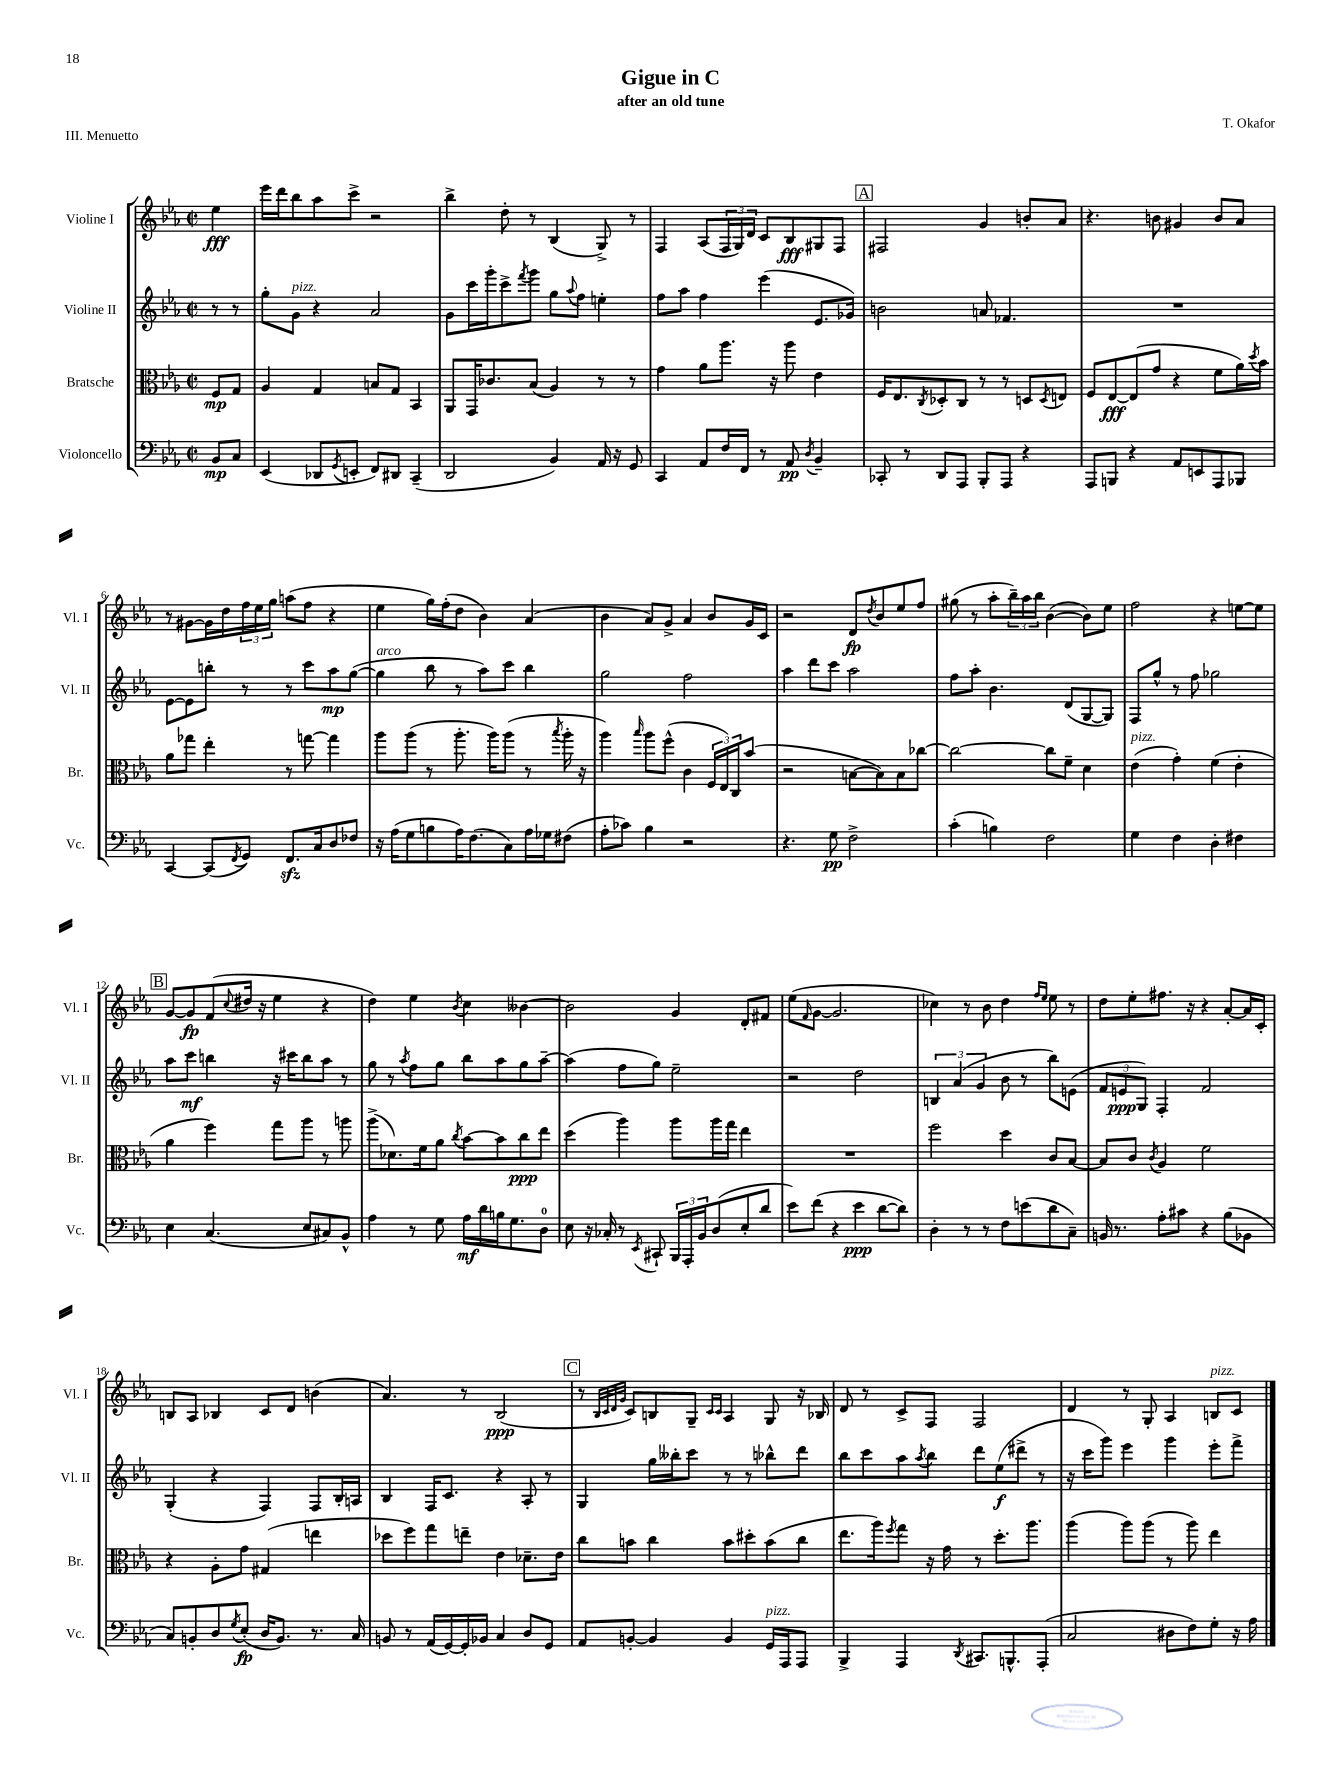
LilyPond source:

\header { title = "Gigue in C" composer = "T. Okafor" subtitle = "after an old tune" piece = "III. Menuetto" }
<<
\new StaffGroup <<
\new Staff = "s0" \with { instrumentName = "Violine I" shortInstrumentName = "Vl. I" } {
    \clef treble \key ees \major \defaultTimeSignature \time 2/2 \partial 4
    ees''4\fff |
    ees'''16 d'''16 bes''8 aes''8 c'''8-> r2 |
    bes''4-> d''8-. r8 bes4( g8->) r8 |
    f4 aes8( \tuplet 3/2 { f16 g16) d'16 } c'8 bes8\fff gis8 f8 |
    \mark \markup { \box "A" } fis2 g'4 b'8-. aes'8 |
    r4. b'8 gis'4 b'8 aes'8 |
    r8 gis'8~ gis'16 d''16 \tuplet 3/2 { f''16 ees''16 g''16 } a''8( f''8 r4 |
    ees''4 g''16) f''16-.( d''8 bes'4) aes'4( |
    bes'4 aes'8) g'8-> aes'4 bes'8 g'16 c'16 |
    r2 d'8\fp \acciaccatura { d''8 } bes'8 ees''8 f''8 |
    gis''8( r8 aes''8-. \tuplet 3/2 { bes''16--) aes''16 bes''16 } bes'4~( bes'8) ees''8 |
    f''2 r4 e''8~ e''8 |
    \mark \markup { \box "B" } g'8~ g'8\fp f'8( \appoggiatura { c''8 } dis''16 r16 ees''4 r4 |
    d''4) ees''4 \acciaccatura { bes'8 } c''4 beses'4~ |
    beses'2 g'4 d'8-. fis'8 |
    ees''8( \grace { f'16 } g'8~ g'2. |
    ces''4) r8 bes'8 d''4 \grace { f''16 ees''16 } ees''8 r8 |
    d''8 ees''8-. fis''8. r16 r4 aes'8~-. aes'16 c'16-. |
    b8 aes8 bes4 c'8 d'8 b'4( |
    aes'4.) r8 bes2\ppp( |
    \mark \markup { \box "C" } r8 \grace { bes32 c'32 d'32 g'32 } c'8) b8 g8-- \grace { c'16 c'16 } aes4 g8 r16 bes16 |
    d'8 r8 c'8-> f8 f2 |
    d'4 r8 g8-. aes4 b8^\markup { \italic "pizz." } c'8 \bar "|." |
}
\new Staff = "s1" \with { instrumentName = "Violine II" shortInstrumentName = "Vl. II" } {
    \clef treble \key ees \major \defaultTimeSignature \time 2/2 \partial 4
    r8 r8 |
    g''8-. g'8^\markup { \italic "pizz." } r4 aes'2 |
    g'8 c'''16 g'''16-. c'''8-> \acciaccatura { f'''8 } g'''8 g''8 \appoggiatura { aes''8 } f''8 e''4-. |
    f''8 aes''8 f''4 ees'''4( ees'8. ges'16) |
    \mark \markup { \box "A" } b'2 a'8 fes'4. |
    R1 |
    ees'8~ ees'8 b''8-. r8 r8 c'''8 aes''8\mp g''8~( |
    g''4^\markup { \italic "arco" } bes''8 r8 aes''8) c'''8 bes''4 |
    g''2 f''2 |
    aes''4 d'''8 c'''8 aes''2 |
    f''8 aes''8-. bes'4. d'8( g8~ g8) |
    f8 g''8-^ r8 f''8 ges''2 |
    \mark \markup { \box "B" } aes''8 c'''8\mf b''4 r16 cis'''16 b''8 aes''8 r8 |
    g''8 r8 \acciaccatura { aes''8 } f''8 g''8 bes''8 aes''8 g''8 aes''8~-- |
    aes''4( f''8 g''8) ees''2-- |
    r2 d''2 |
    \tuplet 3/2 { b4 aes'4( g'4 } bes'8 r8 bes''8) e'8( |
    \tuplet 3/2 { f'8 e'8\ppp g8) } f4-. f'2 |
    g4-.( r4 f4) f8 bes16-. a16 |
    bes4 f16 c'8. r4 aes8-. r8 |
    \mark \markup { \box "C" } g4 g''16 beses''16-. c'''8 r8 r8 bes''8-^ d'''8 |
    bes''8 c'''8 aes''8 \acciaccatura { aes''8 } bes''8 d'''8 ees''8\f( dis'''8-> r8 |
    r16 c'''16 g'''8) ees'''4 g'''4 ees'''8-. f'''8-> \bar "|." |
}
\new Staff = "s2" \with { instrumentName = "Bratsche" shortInstrumentName = "Br." } {
    \clef alto \key ees \major \defaultTimeSignature \time 2/2 \partial 4
    f8\mp g8 |
    aes4 g4 b8 g8 bes,4 |
    aes,8 g,16 ces'8. bes8( aes4) r8 r8 |
    g'4 aes'8 aes''8. r16 aes''8 ees'4 |
    \mark \markup { \box "A" } f16 ees8. \acciaccatura { c8 } des8-. c8 r8 r8 d8 \acciaccatura { d8 } e8 |
    f8 ees8~\fff ees8( g'8 r4 f'8 aes'16) \acciaccatura { d''8 } bes'16 |
    aes'8 ges''8 ees''4-. r8 g''8~ g''4 |
    aes''8 aes''8( r8 aes''8.-. aes''16) aes''8( r8 \acciaccatura { bes''8 } aes''16-. r16 |
    aes''4) \grace { bes''16 } aes''8 f''8-^( c'4 \tuplet 3/2 { f16 ees16) c16 } bes'8( |
    r2 b8~ b8) b8 ces''8~ |
    ces''2~ ces''8 f'8-- d'4 |
    ees'4^\markup { \italic "pizz." }( g'4-.) f'4( ees'4-. |
    \mark \markup { \box "B" } aes'4 f''4) g''8 aes''8 r8 a''8 |
    aes''8->( des'8.) f'16 aes'8 \acciaccatura { c''8 } bes'8~ bes'8 c''8\ppp ees''8 |
    d''4( aes''4) aes''8 aes''16 g''16 ees''4 |
    R1 |
    f''2 d''4 c'8 bes8~ |
    bes8 c'8 \acciaccatura { c'8 } aes4 f'2 |
    r4 aes8-. g'8 gis4( e''4 |
    des''8 f''8) g''8 e''8-- ees'4 des'8.-- ees'16 |
    \mark \markup { \box "C" } c''8 b'8 c''4 b'8 dis''8-. b'8( c''8 |
    ees''8. aes''16) \acciaccatura { f''8 } g''8 r16 g'16 r8 d''8.-. aes''8. |
    aes''4( aes''8) aes''8( r8 aes''8) ees''4 \bar "|." |
}
\new Staff = "s3" \with { instrumentName = "Violoncello" shortInstrumentName = "Vc." } {
    \clef bass \key ees \major \defaultTimeSignature \time 2/2 \partial 4
    bes,8\mp c8 |
    ees,4( des,8 \acciaccatura { g,8 } e,8-. f,8) dis,8 c,4--( |
    d,2 bes,4) aes,16 r16 g,8 |
    c,4 aes,8 f16 f,16 r8 aes,8\pp \acciaccatura { d8 } bes,4-- |
    \mark \markup { \box "A" } ces,8-. r8 d,8 aes,,8 bes,,8-. aes,,8 r4 |
    aes,,8 b,,8 r4 aes,8 e,8 aes,,8 bes,,8 |
    c,4~ c,8( \acciaccatura { f,8 } g,8) f,8.\sfz c16 d8 fes8 |
    r16 aes16( g8 b8 aes16) f8.( c8) aes16 ges16 fis8( |
    aes8-. ces'8) bes4 r2 |
    r4. g8\pp f2-> |
    c'4-.( b4) f2 |
    g4 f4 d4-. fis4 |
    \mark \markup { \box "B" } ees4 c4.( ees8 cis8) bes,8-^ |
    aes4 r8 g8 aes16\mf d'16 b16 g8. d8-0 |
    ees8 r16 ces16-. r8 \acciaccatura { ees,8 } cis,8-! \tuplet 3/2 { bes,,16 aes,,16-. bes,16 } d8( ees8-. d'8 |
    ees'8) f'8( r4 ees'4\ppp d'8~ d'8) |
    d4-. r8 r8 f8 e'8( d'8 c8--) |
    b,16 r8. aes8-. cis'8 r4 bes8( bes,8 |
    c8) b,8-. d8 \acciaccatura { g8 } ees8-.\fp( d16 b,8.) r8. c16 |
    b,8 r8 aes,16( g,16~) g,16-. bes,16 c4 d8 g,8 |
    \mark \markup { \box "C" } aes,8 b,8~-. b,4 b,4 g,16^\markup { \italic "pizz." } aes,,16 aes,,8 |
    bes,,4-> aes,,4 \acciaccatura { d,8 } cis,8. b,,8.-^ aes,,8-.( |
    c2 dis8 f8) g8-. r16 aes16 \bar "|." |
}
>>
>>
